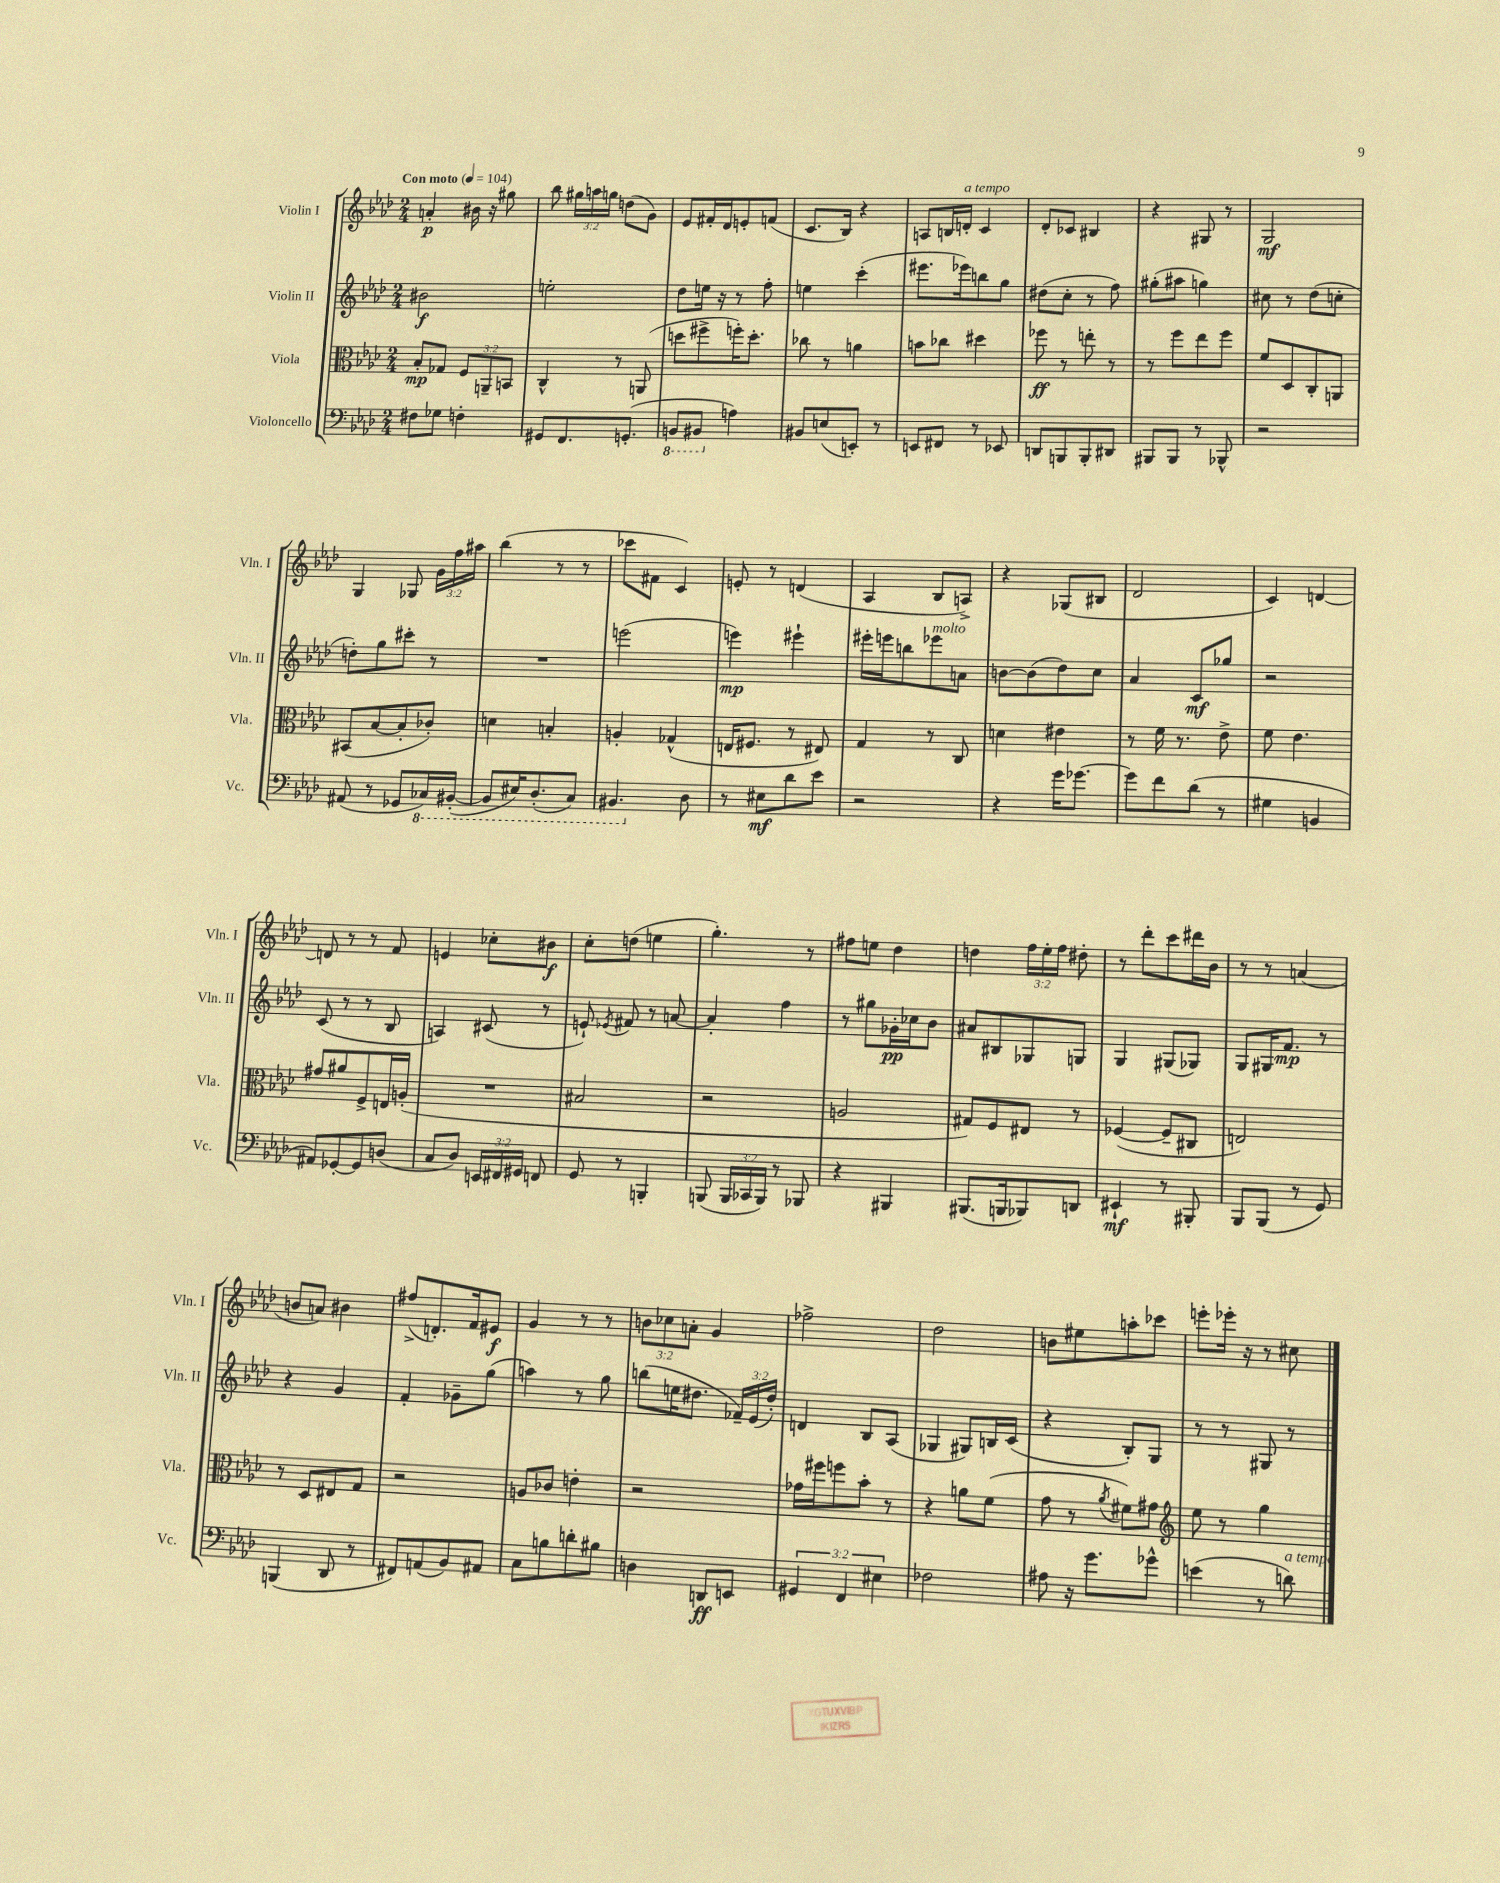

**kern	**dynam	**kern	**dynam	**kern	**dynam	**kern	**dynam
*part4	*part4	*part3	*part3	*part2	*part2	*part1	*part1
*staff4	*staff4	*staff3	*staff3	*staff2	*staff2	*staff1	*staff1
*I"Violoncello	*	*I"Viola	*	*I"Violin II	*	*I"Violin I	*
*I'Vc.	*	*I'Vla.	*	*I'Vln. II	*	*I'Vln. I	*
*clefF4	*	*clefC3	*	*clefG2	*	*clefG2	*
*k[b-e-a-d-]	*	*k[b-e-a-d-]	*	*k[b-e-a-d-]	*	*k[b-e-a-d-]	*
*M2/4	*	*M2/4	*	*M2/4	*	*M2/4	*
*MM104	*	*MM104	*	*MM104	*	*MM104	*
=1	=1	=1	=1	=1	=1	=1	=1
!	!	!	!	!	!	!LO:TX:a:B:t=Con moto	!
8F#X\L	.	8B-'/L	mp	2b#X\	f	4an'/	p
8G-X\J	.	8G-X/J	.	.	.	.	.
4Fn'\	.	12F/L	.	.	.	16b#X\	.
.	.	.	.	.	.	16r	.
.	.	12AAn~/	.	.	.	.	.
.	.	.	.	.	.	8gg#X\	.
.	.	12BBn/J	.	.	.	.	.
=2	=2	=2	=2	=2	=2	=2	=2
8GG#X/L	.	4C^^/	.	2een'\	.	8bb-\	.
8.FF/	.	.	.	.	.	24gg#X\LL	.
.	.	.	.	.	.	24aan\	.
.	.	.	.	.	.	24ggn\JJ	.
.	.	8r	.	.	.	(8ddn\L	.
(8.GGn'/J	.	.	.	.	.	.	.
.	.	(8AAn/	.	.	.	8g\J)	.
=3	=3	=3	=3	=3	=3	=3	=3
*8ba	*	*	*	*	*	*	*
8BBBn/L	.	8ddn\L	.	8dd-\L	.	8e-/L	.
8BBB#X/J	.	8ff#X^\	.	16een\Jk	.	16f#X'/L	.
.	.	.	.	16r	.	16d-/J	.
*X8ba	*	*	*	*	*	*	*
4An\)	.	16ffn'\K)	.	8r	.	8en'/	.
.	.	8.dd'\J	.	.	.	.	.
.	.	.	.	8ff'\	.	(8fn/J	.
=4	=4	=4	=4	=4	=4	=4	=4
8BB#X/L	.	8cc-X\	.	4een\	.	8.c/L	.
(8En/	.	8r	.	.	.	.	.
.	.	.	.	.	.	16B-/Jk)	.
8EEn'/J)	.	4an\	.	(4ccc'\	.	4r	.
8r	.	.	.	.	.	.	.
=5	=5	=5	=5	=5	=5	=5	=5
8EEn/L	.	8bn\L	.	8.eee#X\L	.	8An/L	.
8FF#X/J	.	8cc-X\J	.	.	.	16Bn/L	.
!	!	!	!	!	!	!LO:TX:a:i:t=a tempo	!
.	.	.	.	16eee-X\k)	.	16dn'/JJ	.
8r	.	4dd#X\	.	8bbn\	.	4c/	.
8EE-X/	.	.	.	8gg\J	.	.	.
=6	=6	=6	=6	=6	=6	=6	=6
8DDn/L	.	8ff-X\	ff	(8dd#X\L	.	8d-'/L	.
8BBBn/	.	8r	.	8cc'\J	.	8c-X/J	.
8BBB'/	.	8een'\	.	8r	.	4B#X/	.
8DD#X/J	.	8r	.	8ff\)	.	.	.
=7	=7	=7	=7	=7	=7	=7	=7
8BBB#X/L	.	8r	.	(8gg#X'\L	.	4r	.
8BBB#/J	.	8ff\L	.	8aa#X\J	.	.	.
8r	.	8ee-\	.	4ggn\)	.	8G#X/	.
8BBB-X^^/	.	8ff\J	.	.	.	8r	.
=8	=8	=8	=8	=8	=8	=8	=8
2r	.	8f/L	.	8cc#X\	.	2G/	mf
.	.	8D-/	.	8r	.	.	.
.	.	8C'/	.	(8dd-\L	.	.	.
.	.	8AAn/J	.	8ccn'\J	.	.	.
!!LO:LB:g=z
=9	=9	=9	=9	=9	=9	=9	=9
(8AA#X/	.	(8BB#X/L	.	8ddn'\L)	.	4G/	.
8r	.	[8B-/	.	8gg\	.	.	.
8GG-X/L	.	8B-'/]	.	8ccc#X'\J	.	8G-X/	.
*8ba	*	*	*	*	*	*	*
16CC-X/L)	.	8c-X'/J)	.	8r	.	24g\LL	.
.	.	.	.	.	.	24ff\	.
([16BBB#X'/JJ	.	.	.	.	.	.	.
.	.	.	.	.	.	24aa#X\JJ	.
=10	=10	=10	=10	=10	=10	=10	=10
8BBB#/L]	.	4dn\	.	2r	.	(4bb-\	.
16EE#X/K)	.	.	.	.	.	.	.
(8.DD-'/	.	.	.	.	.	.	.
.	.	4Bn'/	.	.	.	8r	.
8CC/J)	.	.	.	.	.	8r	.
=11	=11	=11	=11	=11	=11	=11	=11
4.BBB#X/	.	4An'/	.	(2eeen\	.	8ccc-X\L	.
.	.	.	.	.	.	8f#X\J	.
.	.	(4G-X^^/	.	.	.	4c/)	.
*X8ba	*	*	*	*	*	*	*
8D-\	.	.	.	.	.	.	.
=12	=12	=12	=12	=12	=12	=12	=12
8r	.	16En/KL	.	4eeen\)	mp	8en'/	.
.	.	8.F#X/J	.	.	.	.	.
8E#X\L	mf	.	.	.	.	8r	.
8d-\	.	8r	.	4eee#X`\	.	(4dn/	.
8e-\J	.	8E#X/)	.	.	.	.	.
=13	=13	=13	=13	=13	=13	=13	=13
2r	.	4G/	.	16eee#X'\LL	.	4A-/	.
.	.	.	.	16eeen\J	.	.	.
.	.	.	.	8bbn\	.	.	.
!	!	!	!	!LO:TX:a:i:t=molto	!	!	!
.	.	8r	.	8eee-X\	.	8B-/L	.
.	.	8C/	.	8an\J	.	8An^/J)	.
=14	=14	=14	=14	=14	=14	=14	=14
4r	.	4dn\	.	[8bn\L	.	4r	.
.	.	.	.	(8b\]	.	.	.
16g\KL	.	4e#X\	.	8dd-\)	.	(8G-X/L	.
[8.g-X\J	.	.	.	.	.	.	.
.	.	.	.	8cc\J	.	8B#X/J	.
=15	=15	=15	=15	=15	=15	=15	=15
8g-\L]	.	8r	.	4a-/	.	2d-/	.
8f\	.	16f\	.	.	.	.	.
.	.	8.r	.	.	.	.	.
(8d-\J	.	.	.	8c/L	mf	.	.
8r	.	8e-^\	.	8gg-X/J	.	.	.
=16	=16	=16	=16	=16	=16	=16	=16
4G#X\	.	8f\	.	2r	.	4c/)	.
.	.	4.e-\	.	.	.	.	.
4BBn/	.	.	.	.	.	[4dn/	.
!!LO:LB:g=z
=17	=17	=17	=17	=17	=17	=17	=17
8AA#X/L)	.	8g#X/L	.	(8c/	.	8dn/]	.
[8GG-X'/	.	8a#X/	.	8r	.	8r	.
8GG-/]	.	8F^/	.	8r	.	8r	.
(8Dn/J	.	16En/L	.	8B-/	.	8f/	.
.	.	(16An'/JJ	.	.	.	.	.
=18	=18	=18	=18	=18	=18	=18	=18
8C/L	.	2r	.	4An/)	.	4en/	.
8D-/J)	.	.	.	.	.	.	.
24EEn/LL	.	.	.	(8c#X/	.	8cc-X'\L	.
24FF#X/	.	.	.	.	.	.	.
24GG#X/JJ	.	.	.	.	.	.	.
8FFn/	.	.	.	8r	.	8b#X\J	f
=19	=19	=19	=19	=19	=19	=19	=19
8GG/	.	2B#X/	.	8en`/)	.	8cc'\L	.
.	.	.	.	8qe-X/	.	.	.
8r	.	.	.	8f#X/	.	(8ddn\J	.
4BBBn'/	.	.	.	8r	.	4een\	.
.	.	.	.	[8an/	.	.	.
=20	=20	=20	=20	=20	=20	=20	=20
(8BBBn/	.	2r	.	4a'/]	.	4.gg'\)	.
24BBB/LL	.	.	.	.	.	.	.
24CC-X/	.	.	.	.	.	.	.
24BBB/JJ)	.	.	.	.	.	.	.
8r	.	.	.	4ff\	.	.	.
8BBB-X/	.	.	.	.	.	8r	.
=21	=21	=21	=21	=21	=21	=21	=21
4r	.	2An/	.	8r	.	8ff#X\L	.
.	.	.	.	8gg#X\L	.	8een\J	.
4BBB#X/	.	.	.	16g-X'\L	pp	4dd-\	.
.	.	.	.	16cc-X\J	.	.	.
.	.	.	.	8b-\J	.	.	.
=22	=22	=22	=22	=22	=22	=22	=22
(8.BBB#X/L	.	8G#X/L)	.	8a#X/L	.	4ddn\	.
.	.	8F/	.	8B#X/	.	.	.
16BBBn/k	.	.	.	.	.	.	.
8BBB-X/)	.	8E#X/J	.	8G-X/	.	24ff\LL	.
.	.	.	.	.	.	24ee-'\	.
.	.	.	.	.	.	24ff\JJ	.
8DDn/J	.	8r	.	8Gn/J	.	8dd#X'\	.
=23	=23	=23	=23	=23	=23	=23	=23
4EE#X`/	mf	([4F-X/	.	4G/	.	8r	.
.	.	.	.	.	.	8ddd-'\L	.
8r	.	8F-~/L]	.	(8G#X/L	.	8ccc\	.
8BBB#X'/	.	8C#X/J	.	8G-X/J)	.	16ddd#X\L	.
.	.	.	.	.	.	16b-\JJ	.
=24	=24	=24	=24	=24	=24	=24	=24
8BBB-/L	.	2En/)	.	8G/L	.	8r	.
(8BBB-/J	.	.	.	16G#X/K	.	8r	.
.	.	.	.	8.f/J	mp	.	.
8r	.	.	.	.	.	(4an/	.
8GG/)	.	.	.	8r	.	.	.
!!LO:LB:g=z
=25	=25	=25	=25	=25	=25	=25	=25
(4BBBn/	.	8r	.	4r	.	8bn/L	.
.	.	8D-/L	.	.	.	8an/J)	.
8DD-/	.	8E#X/	.	4g/	.	4b#X\	.
8r	.	8G/J	.	.	.	.	.
=26	=26	=26	=26	=26	=26	=26	=26
8FF#X/L)	.	2r	.	4f'/	.	(8ff#X^/L	.
(8AAn/	.	.	.	.	.	8.dn'/)	.
8BB-/)	.	.	.	8g-X~\L	.	.	.
.	.	.	.	.	.	16f/k	.
8AA#X/J	.	.	.	(8gg\J	.	8e#X/J	f
=27	=27	=27	=27	=27	=27	=27	=27
8C\L	.	8An/L	.	4aan\)	.	4g/	.
8Bn\	.	8c-X/J	.	.	.	.	.
8dn'\	.	4en'\	.	8r	.	8r	.
8B#X\J	.	.	.	8gg\	.	8r	.
=28	=28	=28	=28	=28	=28	=28	=28
4Dn\	.	2r	.	(8bbn\L	.	12bn\L	.
.	.	.	.	.	.	12cc-X\	.
.	.	.	.	16een\K	.	.	.
.	.	.	.	.	.	12an'\J	.
.	.	.	.	8.dd#X\J	.	.	.
8DDn/L	ff	.	.	.	.	4g/	.
8EEn/J	.	.	.	24f-X~/LL)	.	.	.
.	.	.	.	(24e-/	.	.	.
.	.	.	.	24dd#'/JJ)	.	.	.
=29	=29	=29	=29	=29	=29	=29	=29
6GG#X/	.	16g-X\LL	.	4dn/	.	2ff-X^\	.
.	.	16ff#X\J	.	.	.	.	.
.	.	8ffn\	.	.	.	.	.
6FF/	.	.	.	.	.	.	.
.	.	8b-'\J	.	8B-/L	.	.	.
6E#X\	.	.	.	.	.	.	.
.	.	8r	.	(8A-/J	.	.	.
=30	=30	=30	=30	=30	=30	=30	=30
2F-X\	.	4r	.	4G-X/	.	2dd-\	.
.	.	8an\L	.	8G#X/L)	.	.	.
.	.	(8f\J	.	16Bn/L	.	.	.
.	.	.	.	(16c/JJ	.	.	.
=31	=31	=31	=31	=31	=31	=31	=31
8A#X\	.	8g\	.	4r	.	8bn\L	.
16r	.	8r	.	.	.	8ee#X\	.
8.g\L	.	.	.	.	.	.	.
.	.	8qa-/	.	.	.	.	.
.	.	8f#X\L)	.	8B-'/L)	.	8aan'\	.
8g-X^^\J	.	8g#X\J	.	8G/J	.	8ccc-X\J	.
=32	=32	=32	=32	=32	=32	=32	=32
*	*	*clefG2	*	*	*	*	*
(4en\	.	8ee-\	.	8r	.	8eeen'\L	.
.	.	8r	.	8r	.	16eee-X'\Jk	.
.	.	.	.	.	.	16r	.
8r	.	4gg\	.	8G#X/	.	8r	.
!LO:TX:a:i:t=a tempo	!	!	!	!	!	!	!
8dn\)	.	.	.	8r	.	8cc#X\	.
==	==	==	==	==	==	==	==
*-	*-	*-	*-	*-	*-	*-	*-
